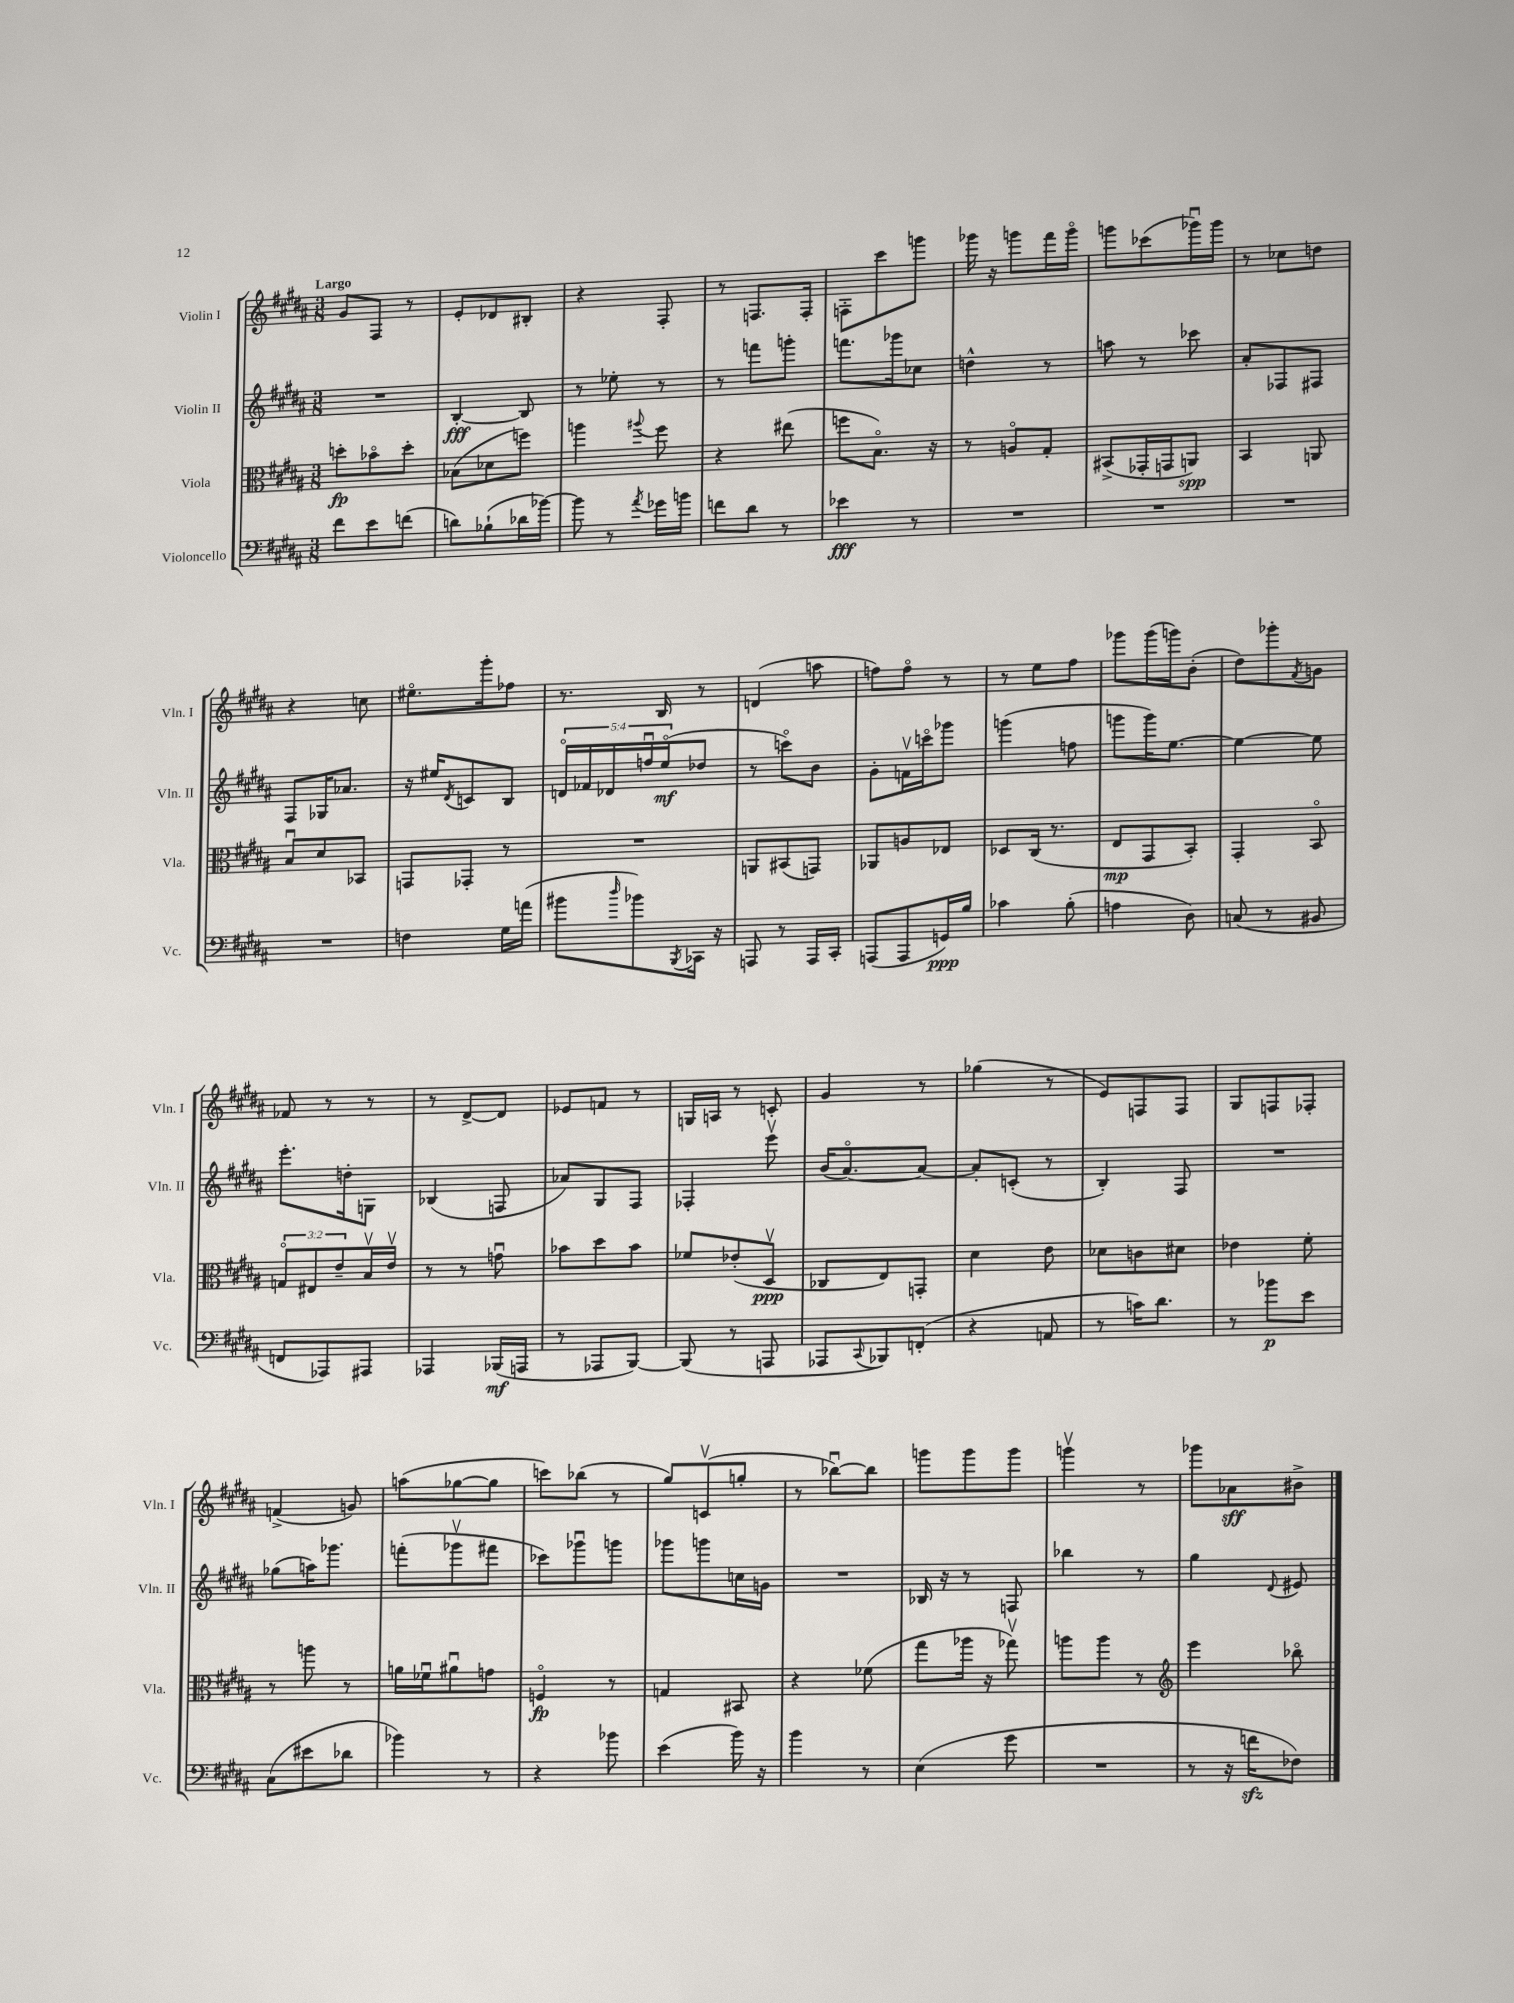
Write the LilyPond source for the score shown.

<<
\new StaffGroup <<
\new Staff = "s0" \with { instrumentName = "Violin I" shortInstrumentName = "Vln. I" } {
    \clef treble \key b \major \numericTimeSignature \time 3/8 \tempo "Largo"
    gis'8 fis8 r8 |
    e'8-. des'8 bis8-. |
    r4 fis8-. |
    r8 f8. f16-. |
    f8-. cis'''8 g'''8 |
    ges'''16 r16 g'''8 fis'''16 g'''16\flageolet |
    g'''8 ces'''8( ges'''16\downbow) ges'''16 |
    r8 ces''8 d''8 |
    r4 c''8 |
    eis''8.\flageolet gis'''16-. fes''8 |
    r8. b16 r8 |
    d'4( a''8 |
    f''8) f''8\flageolet r8 |
    r8 e''8 fis''8 |
    ges'''8 ges'''16( g'''16) b'8-.( |
    dis''8) ges'''8-. \acciaccatura { fis'8 } g'8 |
    fes'8 r8 r8 |
    r8 dis'8~-> dis'8 |
    ees'8 f'8 r8 |
    g16 a16 r8 c'8-. |
    gis'4 r8 |
    ges''4( r8 |
    e'8) f8 f8 |
    gis8 f8 fes8-. |
    f'4->( g'8) |
    a''8( ges''8~ ges''8 |
    c'''8) bes''8( r8 |
    gis''8) c'8\upbow( g''8-. |
    r8 bes''8~\downbow) bes''8 |
    g'''8 g'''8 g'''8 |
    g'''4\upbow r8 |
    ges'''8 aes'8\sff bis'8-> \bar "|." |
}
\new Staff = "s1" \with { instrumentName = "Violin II" shortInstrumentName = "Vln. II" } {
    \clef treble \key b \major \numericTimeSignature \time 3/8 \override Staff.TupletNumber.text = #tuplet-number::calc-fraction-text
    R4. |
    b4~-.\fff b8 |
    r8 ees''8-. r8 |
    r8 f'''8 g'''8-. |
    f'''8. ges'''16 ces''8 |
    d''4-^ r8 |
    a''8 r8 ces'''8 |
    ais'8-. fes8 fis8 |
    fis8 ges16 aes'8. |
    r16 eis''16 \acciaccatura { dis'8 } c'8 b8 |
    \tuplet 5/4 { d'16\flageolet fes'16 des'16 f''16\downbow e''16\flageolet\mf( } des''8 |
    r8 c'''8\flageolet) b'8 |
    gis'8-. f'16\upbow c'''16\flageolet ges'''8 |
    g'''4( f''8 |
    g'''8 g'''16) e''8.~ |
    e''4~ e''8 |
    e'''8.-. d''16-. g8 |
    bes4( f8 |
    aes'8) gis8 fis8 |
    fes4-. e'''8\upbow |
    b'16( ais'8.~\flageolet) ais'8~ |
    ais'8-. c'8-.( r8 |
    b4-.) fis8 |
    R4. |
    ges''8( a''16) ges'''8. |
    f'''8-.( ges'''8\upbow fis'''8 |
    ces'''8) ges'''8\downbow g'''8 |
    ges'''8 g'''8 c''16 g'16 |
    R4. |
    bes16 r16 r8 f8 |
    bes''4 r8 |
    gis''4 \appoggiatura { dis'8 } eis'8 \bar "|." |
}
\new Staff = "s2" \with { instrumentName = "Viola" shortInstrumentName = "Vla." } {
    \clef alto \key b \major \numericTimeSignature \time 3/8 \override Staff.TupletNumber.text = #tuplet-number::calc-fraction-text
    d''8-.\fp bes'8\flageolet d''8-. |
    bes8( des'8 f''8) |
    a''4 \appoggiatura { ais''8 } fis''8 |
    r4 eis''8( |
    f''8 b8.\flageolet) r16 |
    r8 a8\flageolet gis8-. |
    bis,8->( ges,16-. g,16 a,8\spp) |
    b,4 a,8 |
    b8\downbow dis'8 bes,8 |
    g,8 ges,8-. r8 |
    R4. |
    a,8 bis,8( g,8) |
    aes,8 a8 ees8 |
    des8 cis16( r8. |
    e8\mp gis,8 b,8-.) |
    gis,4-. b,8\flageolet |
    \tuplet 3/2 { g8\flageolet eis8 e'8-- } b16\upbow e'16\upbow |
    r8 r8 g'8\downbow |
    bes'8 dis''8 bes'8 |
    fes'8 ees'8-.( dis8\upbow\ppp |
    ces8 e8) g,8-. |
    dis'4 e'8 |
    des'8 c'8 dis'8 |
    ees'4 fis'8-. |
    r8 a''8 r8 |
    a'16 fes'16\downbow ais'8\downbow g'8 |
    f4\flageolet\fp r8 |
    g4 bis,8 |
    r4 fes'8( |
    gis''8 aes''16 r16 ges''8\upbow) |
    a''8 a''8 r8 |
    \clef treble e'''4 bes''8\flageolet \bar "|." |
}
\new Staff = "s3" \with { instrumentName = "Violoncello" shortInstrumentName = "Vc." } {
    \clef bass \key b \major \numericTimeSignature \time 3/8
    fis'8 e'8 f'8( |
    d'8) bes8-!( des'16 bes'16~) |
    bes'8 r8 \acciaccatura { ais'8 } ges'16 b'16 |
    f'8 dis'8 r8 |
    ees'4\fff r8 |
    R4. |
    R4. |
    R4. |
    R4. |
    f4 gis16 a'16( |
    bis'8 \grace { dis''16 } bes'8) \acciaccatura { b,,8 } ces,16 r16 |
    a,,8 r8 a,,16 cis,16-. |
    a,,8( a,,8 g,16\ppp) b16 |
    ces'4 b8-.( |
    a4 dis8) |
    c8( r8 bis,8 |
    f,8 aes,,8) ais,,8 |
    aes,,4 bes,,16\mf( a,,16 |
    r8 aes,,8 b,,8~) |
    b,,8( r8 a,,8 |
    aes,,8 \appoggiatura { cis,8 } bes,,8) f,8-.( |
    r4 a,8 |
    r8 c'16) dis'8. |
    r8 bes'8\p e'8 |
    cis8( eis'8 des'8 |
    bes'4) r8 |
    r4 bes'8 |
    e'4( b'16) r16 |
    b'4 r8 |
    e4( gis'8 |
    R4. |
    r8 r16 f'16\sfz fes8) \bar "|." |
}
>>
>>
\layout { \context { \Score \remove "Bar_number_engraver" } }
